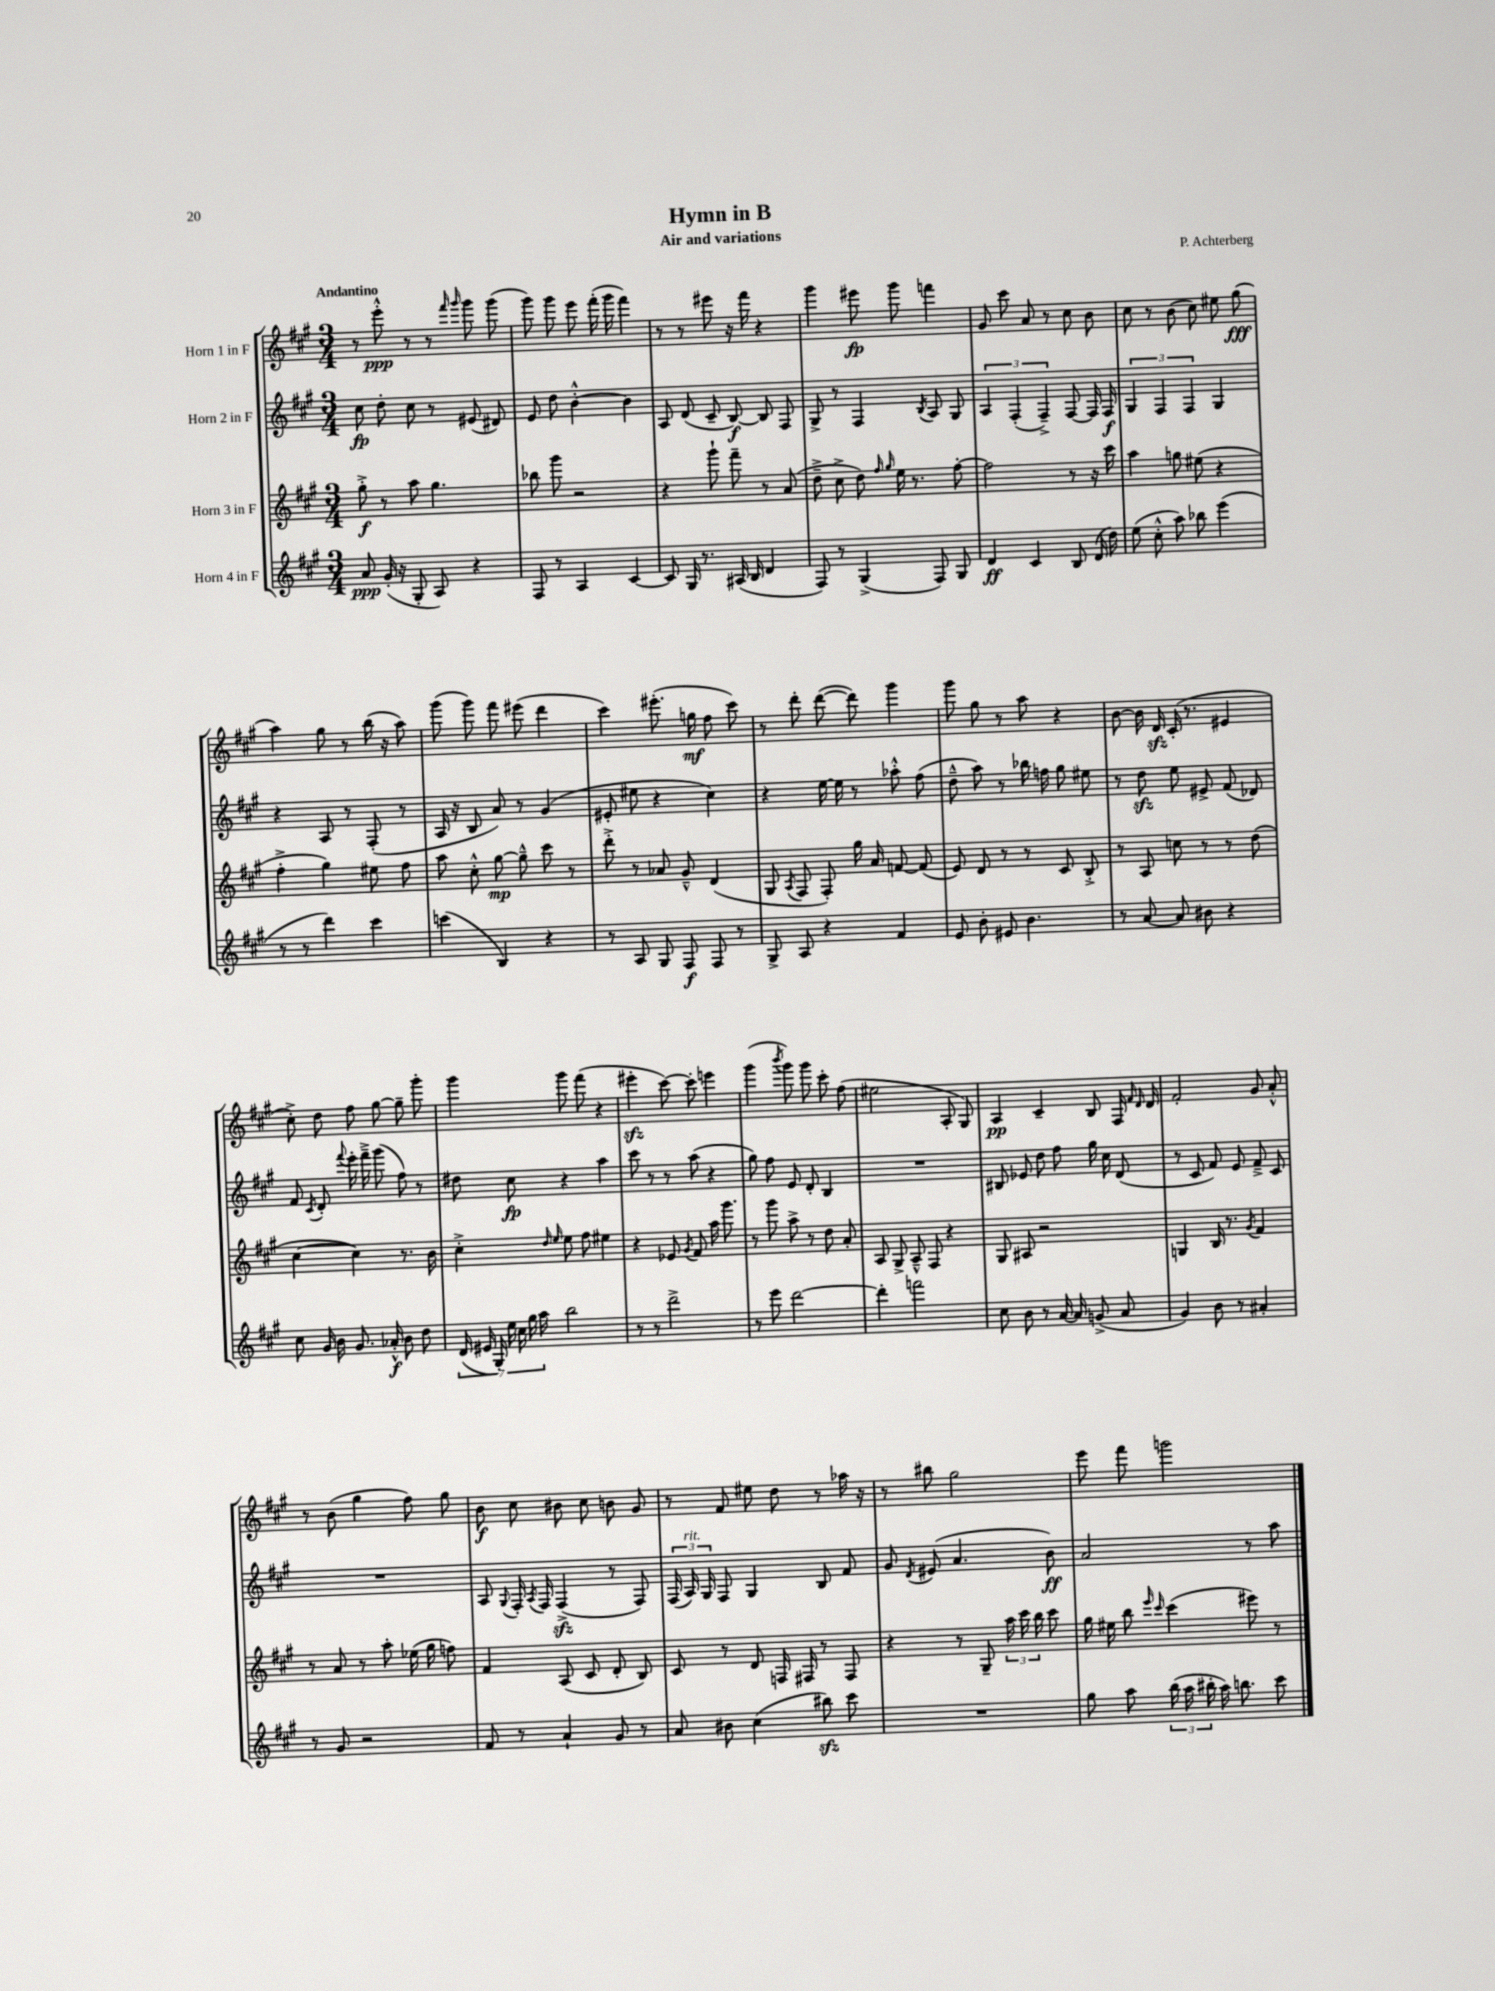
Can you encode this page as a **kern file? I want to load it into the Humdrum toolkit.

**kern	**kern	**kern	**kern
*staff4	*staff3	*staff2	*staff1
*clefG2	*clefG2	*clefG2	*clefG2
*k[f#c#g#]	*k[f#c#g#]	*k[f#c#g#]	*k[f#c#g#]
*M3/4	*M3/4	*M3/4	*M3/4
8a/	8gg#'^\	8cc#\	8r
(16g#'/	8r	8dd'\	8eee'^^\
16r	.	.	.
8G#'/	8aa\	8cc#\	8r
8A/)	4.gg#\	8r	8r
.	.	.	16qqfff#/
.	.	.	16qqggg#/
4r	.	(8e#/	8ggg#\
.	.	8d#/)	(8ggg#\
=	=	=	=
8F#/	8bb-\	8e/	8ggg#\)
8r	8ggg#\	8dd\	8ggg#\
4A/	2r	[4b'^^\	8eee\
.	.	.	(16fff#'\
.	.	.	16ggg#\
[4c#/	.	4b\]	4fff#\)
=	=	=	=
8c#/]	4r	8A/	8r
16G#/	.	(8d/	8r
8.r	.	.	.
.	8ggg#`\	8c#~/	8eee#\
(16A#/	8fff#~\	[8B/)	16r
16B/	.	.	16fff#\
4d/	8r	8B/]	4r
.	(8a/	8F#/	.
=	=	=	=
8F#/)	8dd~^\	8G#^/	4ggg#\
8r	8cc#^\	8r	.
(4G#^/	8dd\)	4F#/	8eee#\
.	16qqff#/	.	.
.	16qqgg#/	.	.
.	16ee\	.	8ggg#\
.	8.r	.	.
.	.	8qB/	.
8F#/)	.	8A/	4fff\
8G#/	[8ff#'\	8G#/	.
=	=	=	=
4d/	2ff#\]	6A/	8g#/
.	.	.	8ccc#\
.	.	(6F#'/	.
4c#/	.	.	8a/
.	.	6F#~^/)	.
.	.	.	8r
8B/	8r	[8F#/	8cc#\
(16d/	16r	16F#/]	8b\
16dd\)	16ccc#\	16F#/	.
=	=	=	=
(8ee\	4aa\	6G#/	8cc#\
8cc#'^^\	.	.	8r
.	.	6F#/	.
8aa\)	8gg\	.	(8b\
.	.	6F#/	.
8bb-\	(8ee#\	.	8cc#\)
(4eee\	4r	4G#/	8ee#\
.	.	.	(8gg#\
=	=	=	=
8r	4ff#'^\	4r	4aa\)
8r	.	.	.
4ddd\)	4gg#\)	8A/	8gg#\
.	.	8r	8r
4ccc#\	8ee#\	(8F#'/	(16bb\
.	.	.	16r
.	8ff#\	8r	8aa\)
=	=	=	=
(4ccc\	8aa\	16A/	(8ggg#\
.	.	16r	.
.	8cc#'^^\	8B/	8ggg#\)
4B/)	[8gg#\	8a/)	8fff#\
.	8gg#~^^\]	8r	(8eee#\
4r	8ccc#\	(4g#/	4ddd\
.	8r	.	.
=	=	=	=
8r	8ddd'^\	8e#'/	4ccc#\)
8A/	8r	8ee#\	.
8G#/	8a-/	4r	(8.eee#'\
8F#/	8g#~^^/	.	.
.	.	.	16gg\
8F#/	(4d/	4cc#\)	8ff#\
8r	.	.	8ccc#\)
=	=	=	=
8G#^/	8G#/	4r	8r
.	8qA/	.	.
8A/	8F#/	.	8ddd'\
4r	8F#'/)	[16ee\	([8ddd\
.	.	16ee\]	.
.	16gg#\	8r	8ddd\])
.	16a/	.	.
4f#/	[8f/	8aa-'^^\	4ggg#\
.	(8f/]	(8ff#\	.
=	=	=	=
8e/	8e/)	8dd~^^\	8ggg#\
8b'\	8d/	8aa\)	8gg#\
8e#/	8r	8r	8r
4.b\	8r	16bb-\	8aa\
.	.	16ff\	.
.	8c#/	8gg#\	4r
.	8B'^/	8ee#\	.
=	=	=	=
8r	8r	8r	[8b\
[8a/	8A/	8dd\	16b\]
.	.	.	16d/
8a/]	8cc\	8ee\	(16c#'/
.	.	.	8.r
8b#\	8r	8e#^/	.
4r	8r	(8f#/	4e#/
.	(8dd\	8d-/)	.
=	=	=	=
8cc#\	[4cc#\	8f#/	8cc#'^\)
.	.	8qc#/	.
16g#/	.	8d'/	8dd\
16b\	.	.	.
.	.	8qqfff#/	.
8.g#/	4cc#\])	16eee'\	8ff#\
.	.	16fff#~^\	.
.	.	(8ggg#\	[8gg#\
16a-'^^/	.	.	.
8b\	8.r	8ff#\)	8gg#~\]
8dd\	.	8r	8ggg#'\
.	16b\	.	.
=	=	=	=
(28d/	4cc#'^\	8dd#\	4ggg#\
28e#/	.	.	.
28G#'/)	.	.	.
28ee\	.	.	.
.	.	8cc#\	.
28cc#\	.	.	.
28gg#\	.	.	.
28aa\	.	.	.
.	16qqdd/	.	.
.	16qqee/	.	.
2bb\	8ee\	4r	8ggg#\
.	8ff#\	.	(8fff#\
.	4ee#\	4aa\	4r
=	=	=	=
8r	4r	8ccc#\	4eee#'\
8r	.	8r	.
2ddd^\	8e-/	8r	[8ccc#\)
.	8qg#/	.	.
.	8f#/	(8aa\	8ccc#'\]
.	16aa\	4r	4eee\
.	8.ggg#\	.	.
=	=	=	=
8r	8r	8gg#\)	(4ggg#\
8eee\	8ggg#\	8ff#\	.
.	.	.	8qbbb/
[2ddd\	8aa^\	8e/	8ggg#\)
.	8r	8d'/	8ggg#\
.	8dd\	4B/	8ccc#'\
.	8a'/	.	(8ff#\
=	=	=	=
4ddd'\]	8A/	2.r	2ee#\
.	8G#^/	.	.
2fff\	8A~^^/	.	.
.	8F#/	.	.
.	4r	.	8A'/
.	.	.	8G#/)
=	=	=	=
8cc#\	8G#/	8B#/	4A/
8b\	8A#/	8e-/	.
8r	2r	8dd\	4c#~/
[16a/	.	8ff#\	.
16a/]	.	.	.
(8g^/	.	16gg#\	8B/
.	.	16cc#\	.
8a/	.	(8d/	16F#/
.	.	.	16qqf#/
.	.	.	16qqd/
.	.	.	16d/
=	=	=	=
4g#/)	4G/	8r	2f#'/
.	.	8c#/	.
8b\	16B/	8f#/)	.
.	8.r	.	.
8r	.	8e/	.
.	8qg#/	.	.
4a#'/	4f#/	8f#~^/	8g#/
.	.	8c#/	8a'^^/
=	=	=	=
8r	8r	2.r	8r
8g#/	8a/	.	(8b\
2r	8r	.	4gg#\
.	8aa'\	.	.
.	(16ee-\	.	8ff#\)
.	16gg#\	.	.
.	8ff\)	.	8gg#\
=	=	=	=
8f#/	4f#/	8A/	8b\
.	.	8qqG#/	.
8r	.	16F#'/	8cc#\
.	.	8qA/	.
.	.	16F#/	.
4a`/	(8A/	(4F#^/	8b#\
.	8c#/	.	8cc#\
8g#/	8d'/	8r	8b\
8r	8B/)	8F#/)	8g#/
=	=	=	=
8a/	8c#/	(24F#/	8r
.	.	24A/)	.
.	.	24G#/	.
8b#\	8r	8F#/	8f#/
(4cc#\	8d/	4G#/	8ee#\
.	16F/	.	8dd\
.	16F#/	.	.
8bb#\)	8r	8B/	8r
8ccc#\	8F#/	8f#/	16aa-\
.	.	.	16r
=	=	=	=
2.r	4r	8g#/	8r
.	.	8qd/	.
.	.	(8e#/	8bb#\
.	8r	4.a/	2gg#\
.	8G#~/	.	.
.	24aa\	.	.
.	24ccc#\	.	.
.	24bb\	.	.
.	8ccc#\	8b\)	.
=	=	=	=
8gg#\	16gg#\	2a/	8eee\
.	16ee#\	.	.
8aa\	8bb\	.	8fff#\
.	16qqeee/	.	.
.	16qqccc#/	.	.
(24bb\	(4ccc#\	.	2ggg\
24aa\	.	.	.
24bb#'\	.	.	.
16aa\)	.	.	.
8.bb\	.	.	.
.	8eee#\)	8r	.
8ccc#\	8r	8aa\	.
==	==	==	==
*-	*-	*-	*-
